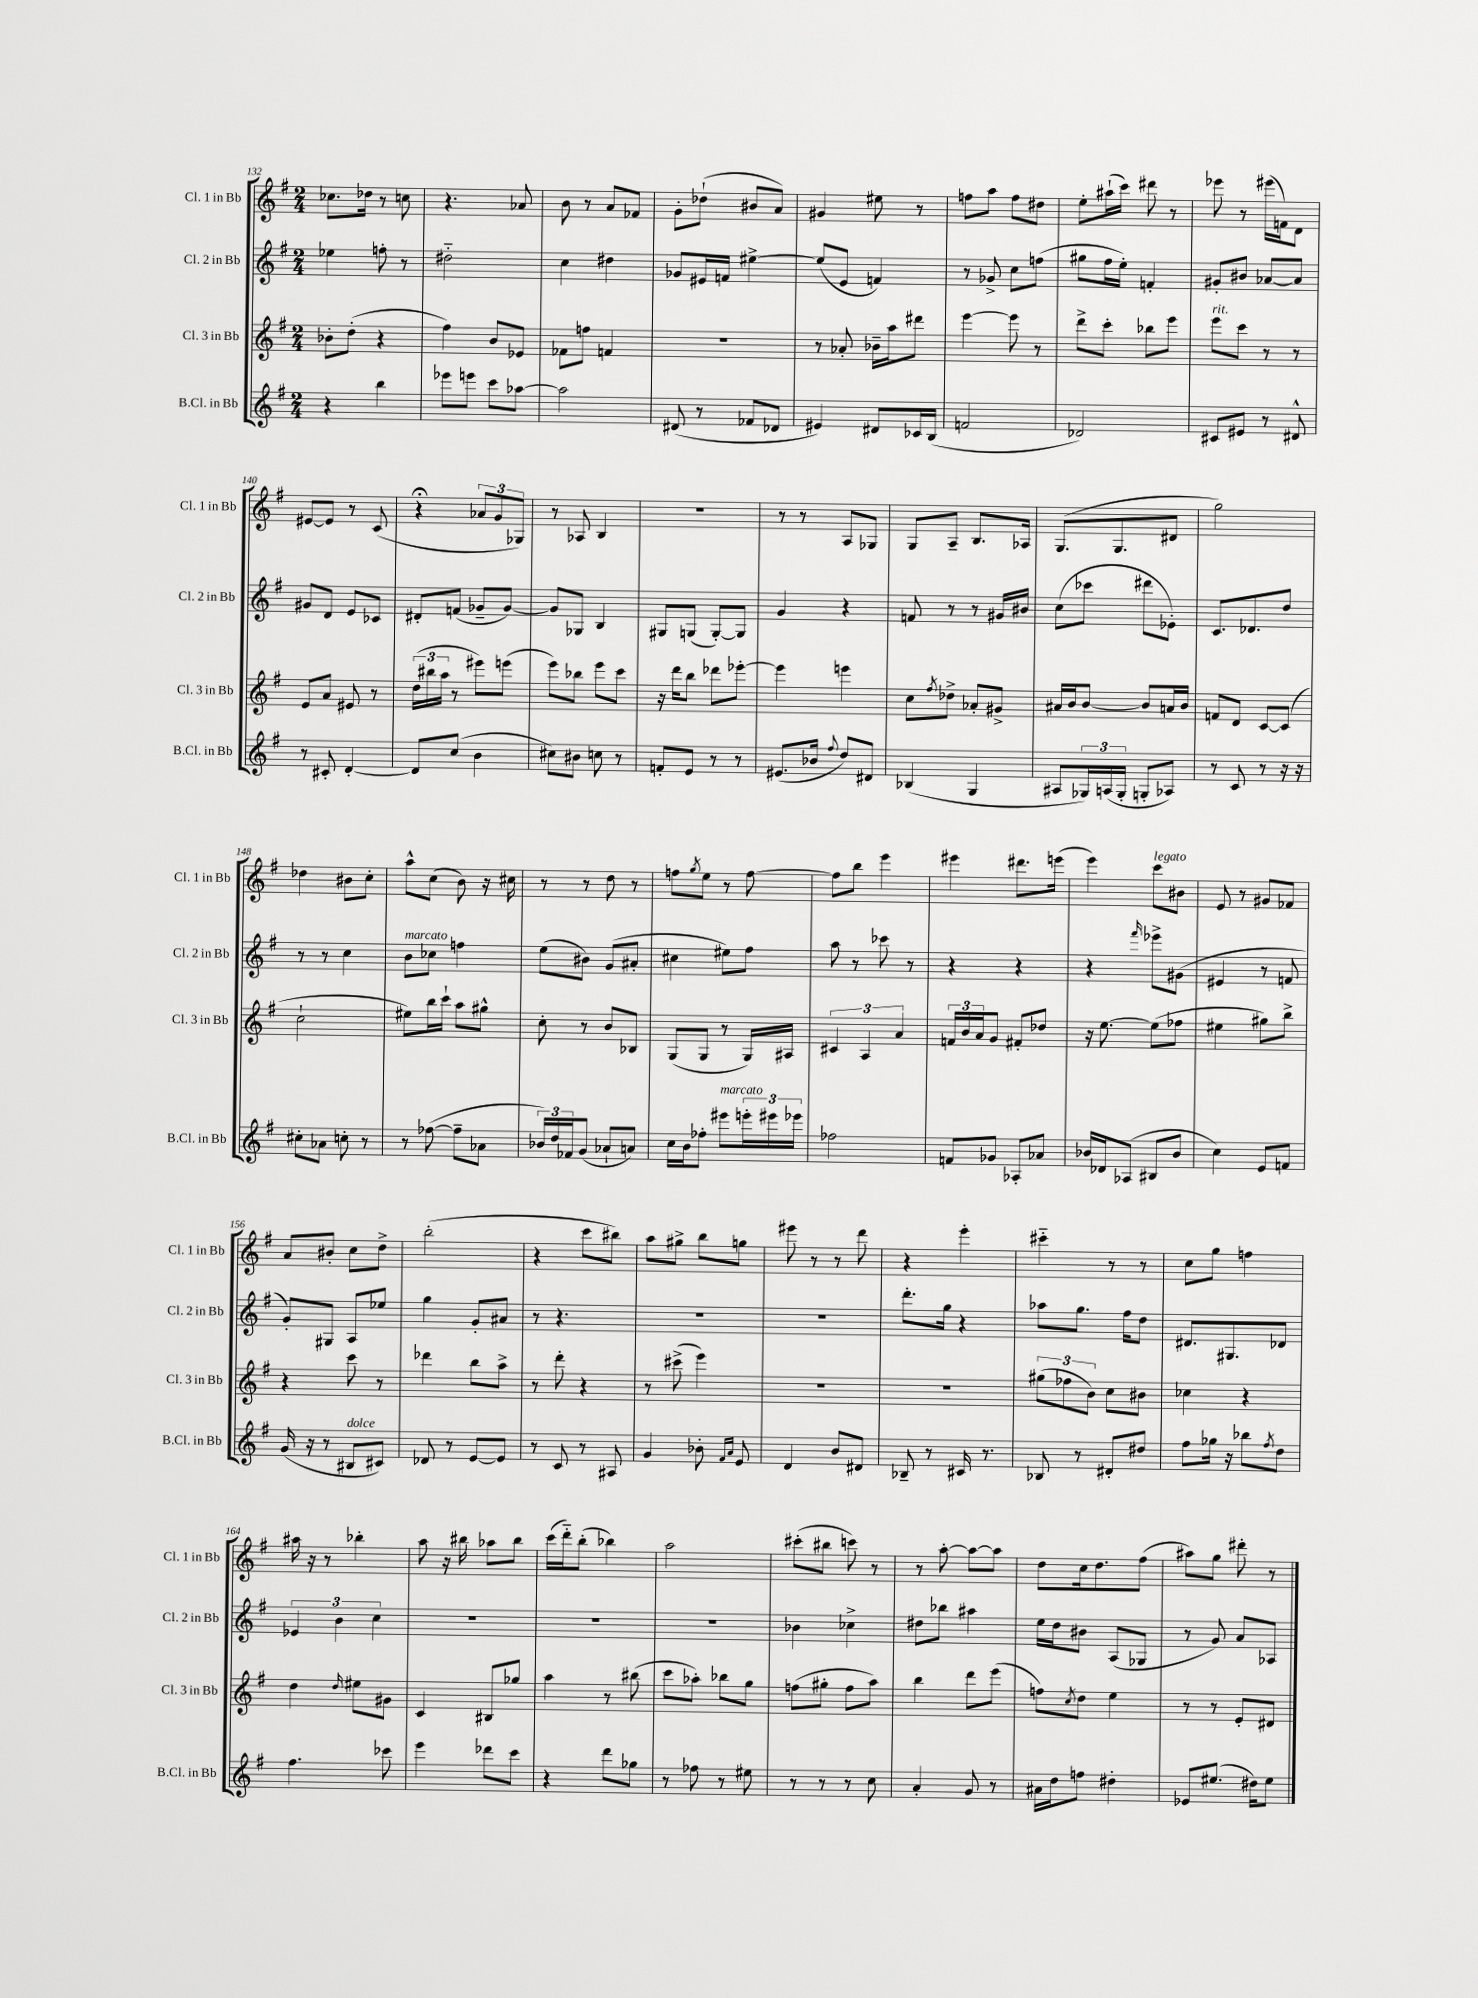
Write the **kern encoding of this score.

**kern	**kern	**kern	**kern
*staff4	*staff3	*staff2	*staff1
*clefG2	*clefG2	*clefG2	*clefG2
*k[f#]	*k[f#]	*k[f#]	*k[f#]
*M2/4	*M2/4	*M2/4	*M2/4
4r	8b-'\L	4ee-\	8.cc-\L
.	(8dd'\J	.	.
.	.	.	16dd-\Jk
4bb\	4r	8ff'\	8r
.	.	8r	8cc\
=	=	=	=
8eee-\L	4ff#\)	2dd#'~\	4.r
8eee\J	.	.	.
8ccc\L	8b/L	.	.
[8aa-\J	8e-/J	.	8a-/
=	=	=	=
2aa-\]	8f-\L	4cc\	8b\
.	8ff\J	.	8r
.	4f/	4dd#\	8a/L
.	.	.	8f-/J
=	=	=	=
(8d#/	2r	8g-/L	8g'\L
8r	.	16e#/L	(8dd-`\J
.	.	16f/JJ	.
8f-/L	.	[4ee#^\	8b#/L
8d-/J	.	.	8a/J)
=	=	=	=
4e#/)	8r	(8ee#/]L	4g#/
.	8a-'/	8e/J	.
8d#/L	16b-~\LL	4f/)	8ee#\
.	16aa\J	.	.
16c-/L	8ddd#\J	.	8r
(16B/JJ	.	.	.
=	=	=	=
2f/	[4eee\	8r	8ff\L
.	.	8g-^/	8aa\J
.	8eee\]	8cc\L	8ff\L
.	8r	(8ff\J	8dd#\J
=	=	=	=
2d-/)	8ddd^\L	8gg#\L	8ee'\L
.	8ccc'\J	16ff#\L	(16aa#`\L
.	.	16ee'\JJ)	16ccc\JJ)
.	8bb-\L	4f'/	8ddd#\
.	8eee\J	.	8r
=	=	=	=
8c#/L	8eee\L	8g#'/L	8eee-\
8e#/J	8ccc\J	8b#/J	8r
8r	8r	[8a-/L	(16eee#\LL
.	.	.	16f\J)
8d#^^/	8r	8a-/]J	8d\J
=	=	=	=
8r	8e/L	8g#/L	[8e#/L
8c#'/	8a/J	8d/J	8e#/]J
[4d'/	8e#/	8e/L	8r
.	8r	8c-/J	(8c/
=	=	=	=
8d/]L	(24dd\LL	8d#'/L	4r;
.	24bb#\	.	.
.	24aa\JJ	.	.
(8cc/J	8r	(8f/J	.
4b\	8eee#\L)	8g-~/L	12a-/L
.	.	.	12g/
.	(8eee\J	[8g-/J)	.
.	.	.	12G-/J)
=	=	=	=
8cc#\L)	8eee\L)	8g-/]L	8r
8b#\J	8bb-\J	8G-/J	8A-/
8cc\	8eee\L	4B/	4B/
8r	8ccc\J	.	.
=	=	=	=
8f'/L	16r	8G#/L	2r
.	16ddd\LK	.	.
8e/J	8bb\J	(8G/J	.
8r	8ddd-\L	[8G'/L)	.
8r	[8eee-'\J	8G/]J	.
=	=	=	=
(8.e#/L	4eee-\]	4g/	8r
.	.	.	8r
16b-/Jk	.	.	.
8qqff#/	.	.	.
8dd/L)	4eee\	4r	8A/L
8d#/J	.	.	8G-/J
=	=	=	=
(4B-/	8cc\L	8f/	8G/L
.	8qff#/	.	.
.	8dd-^\J	8r	8A~/J
4G/	8a-'/L	8r	8.B/L
.	8g#^/J	16g#/LL	.
.	.	16b#/JJ	16A-/Jk
=	=	=	=
8A#/L	16a#/LL	(8cc\L	(8.G/L
.	16b/J	.	.
24G-/L)	[8b/J	8ccc-\J	.
(24A/	.	.	.
.	.	.	8.G/
24G-'/JJ	.	.	.
8G'/L	8b/]L	8ddd#\L	.
8A-/J)	16a/L	8e-'\J)	8d#/J
.	16b/JJ	.	.
=	=	=	=
8r	8f/L	8.c/L	2gg\)
8c/	8d/J	.	.
.	.	8.d-/	.
8r	[8c/L	.	.
16r	(8c/]J	8dd/J	.
16r	.	.	.
=	=	=	=
8cc#'\L	2cc`\	8r	4dd-\
8a-\J	.	8r	.
8cc'\	.	4cc\	8b#\L
8r	.	.	8cc'\J
=	=	=	=
8r	8ee#\L)	8b\L	8aa^^\L
([8ff-\	16bb\L	8cc-\J	(8cc\J
.	16ccc`\JJ	.	.
8ff-~\]L	8aa\L	4ff\	8b\)
8a-\J	8gg#^^\J	.	16r
.	.	.	16cc#\
=	=	=	=
24b-/LL)	8cc'\	(8ee\L	8r
24dd/	.	.	.
24f-/J	.	.	.
(8g/J	8r	8b#\J)	8r
8a-`/L	8b/L	(8g/L	8dd\
8a/J)	8B-/J	8a#'/J	8r
=	=	=	=
16cc\LL	(8G/L	4cc#\	8ff\L
16b\J	.	.	.
.	.	.	8qgg/
8ff-'\J	8G/J	.	8ee\J
8eee#\L	8r	8ee#\L)	8r
24eee'\L	16G/LL)	8ff#\J	[8ff\
24eee#\	.	.	.
.	16A#/JJ	.	.
24eee-\JJ	.	.	.
=	=	=	=
2ff-\	6c#/	8aa\	8ff\]L
.	.	8r	8bb\J
.	6A/	.	.
.	.	8ccc-\	4eee\
.	6a/	.	.
.	.	8r	.
=	=	=	=
8f/L	24f/LL	4r	4eee#\
.	24b/	.	.
.	24a/J	.	.
8g-/J	8g/J	.	.
8A-'/L	8f#'/L	4r	8.ddd#\L
8a-/J	8dd-/J	.	.
.	.	.	(16eee\Jk
=	=	=	=
16b-/LL	16r	4r	4eee\)
16d-/J	[8.ee\	.	.
(8A-/J	.	.	.
.	.	16qqfff#/	.
8B#/L	(8ee\]L	8eee-^\L	8ccc\L
8b-/J	8ff-\J	(8g#\J	8b#\J
=	=	=	=
4cc\)	4ee#\	4e#/	8e/
.	.	.	8r
8e/L	8gg#\L)	8r	8g#/L
8f/J	8bb^\J	8f/	8f-/J
=	=	=	=
(16g/	4r	8g'/L)	8a/L
16r	.	.	.
8r	.	8G#/J	8b#'/J
8B#/L	8ccc\	8A/L	8cc\L
8c#/J)	8r	8ee-/J	8dd^\J
=	=	=	=
8d-/	4ddd-\	4gg\	(2bb'\
8r	.	.	.
[8e/L	8bb\L	8g'/L	.
8e/]J	8aa^\J	8a#/J	.
=	=	=	=
8r	8r	8r	4r
8c/	8ddd'\	4.r	.
8r	4r	.	8ccc\L
8A#/	.	.	8bb#\J)
=	=	=	=
4g/	8r	2r	8aa\L
.	(8ccc#^\	.	8gg#^\J
8b-'\	4eee\)	.	8bb\L
16qqf#/LL	.	.	.
16qqa/JJ	.	.	.
8e/	.	.	8gg\J
=	=	=	=
4d/	2r	2r	8eee#\
.	.	.	8r
8b/L	.	.	8r
8d#/J	.	.	8ddd\
=	=	=	=
8B-~/	2r	8.ddd'\L	4r
8r	.	.	.
.	.	16gg\Jk	.
16c#/	.	4r	4eee'\
8.r	.	.	.
=	=	=	=
8B-/	(12gg#\L	8aa-\L	4ccc#'~\
.	12ff-\	.	.
8r	.	8.gg\J	.
.	12b\J)	.	.
8d#'/L	8cc\L	.	8r
.	.	16ff#\LK	.
8dd#/J	8b#\J	8dd\J	8r
=	=	=	=
8ff#\L	4cc-\	8.d#/L	8cc\L
16gg-\Jk	.	.	8gg\J
16r	.	8.G#/	.
8bb-\L	4r	.	4ff\
8qff#/	.	.	.
8dd\J	.	8d-/J	.
=	=	=	=
4.ff#\	4dd\	6e-/	16aa#\
.	.	.	16r
.	.	.	8r
.	.	6b\	.
.	16qqdd/	.	.
.	8ee#\L	.	4bb-'\
.	.	6cc\	.
8ccc-\	8g#\J	.	.
=	=	=	=
4eee\	4c/	2r	8aa\
.	.	.	16r
.	.	.	16bb#\
8ddd-\L	8B#/L	.	8aa-\L
8ccc\J	8gg-/J	.	8bb#\J
=	=	=	=
4r	4aa\	2r	(16ccc\LL
.	.	.	16ddd'~\J)
.	.	.	(8bb'\J
8ddd\L	8r	.	4bb-\)
8gg-\J	(8bb#\	.	.
=	=	=	=
8r	8ccc\L	2r	2aa\
8ff-\	8aa-'\J)	.	.
8r	8bb-\L	.	.
8ee#\	8gg\J	.	.
=	=	=	=
8r	(8ff\L	4b-\	(8ccc#'\L
8r	8gg#'\J	.	8bb#\J
8r	8ff\L	4cc-^\	8ccc\)
8cc\	8aa\J)	.	8r
=	=	=	=
4a'/	4bb\	8dd#\L	8r
.	.	8bb-\J	[8aa'\
8g/	8ddd\L	4aa#\	8aa\_L
8r	(8eee\J	.	8aa\]J
=	=	=	=
16a#\LL	8ff\L)	16ee\LL	8dd\L
16dd\J	.	16dd\J	.
.	8qcc/	.	.
8ff\J	8dd\J	8b#\J	16cc\k
.	.	.	8.dd\
4dd#'\	4ee\	(8A/L	.
.	.	8G-/J	(8ff#\J
=	=	=	=
8e-/L	8r	8r	8aa#\L)
(8.ee#/J	8r	8g/)	8gg\J
.	8e'/L	8a/L	8ddd#'\
16dd#\LK)	.	.	.
8ee#\J	8d#/J	8A-/J	8r
==	==	==	==
*-	*-	*-	*-
